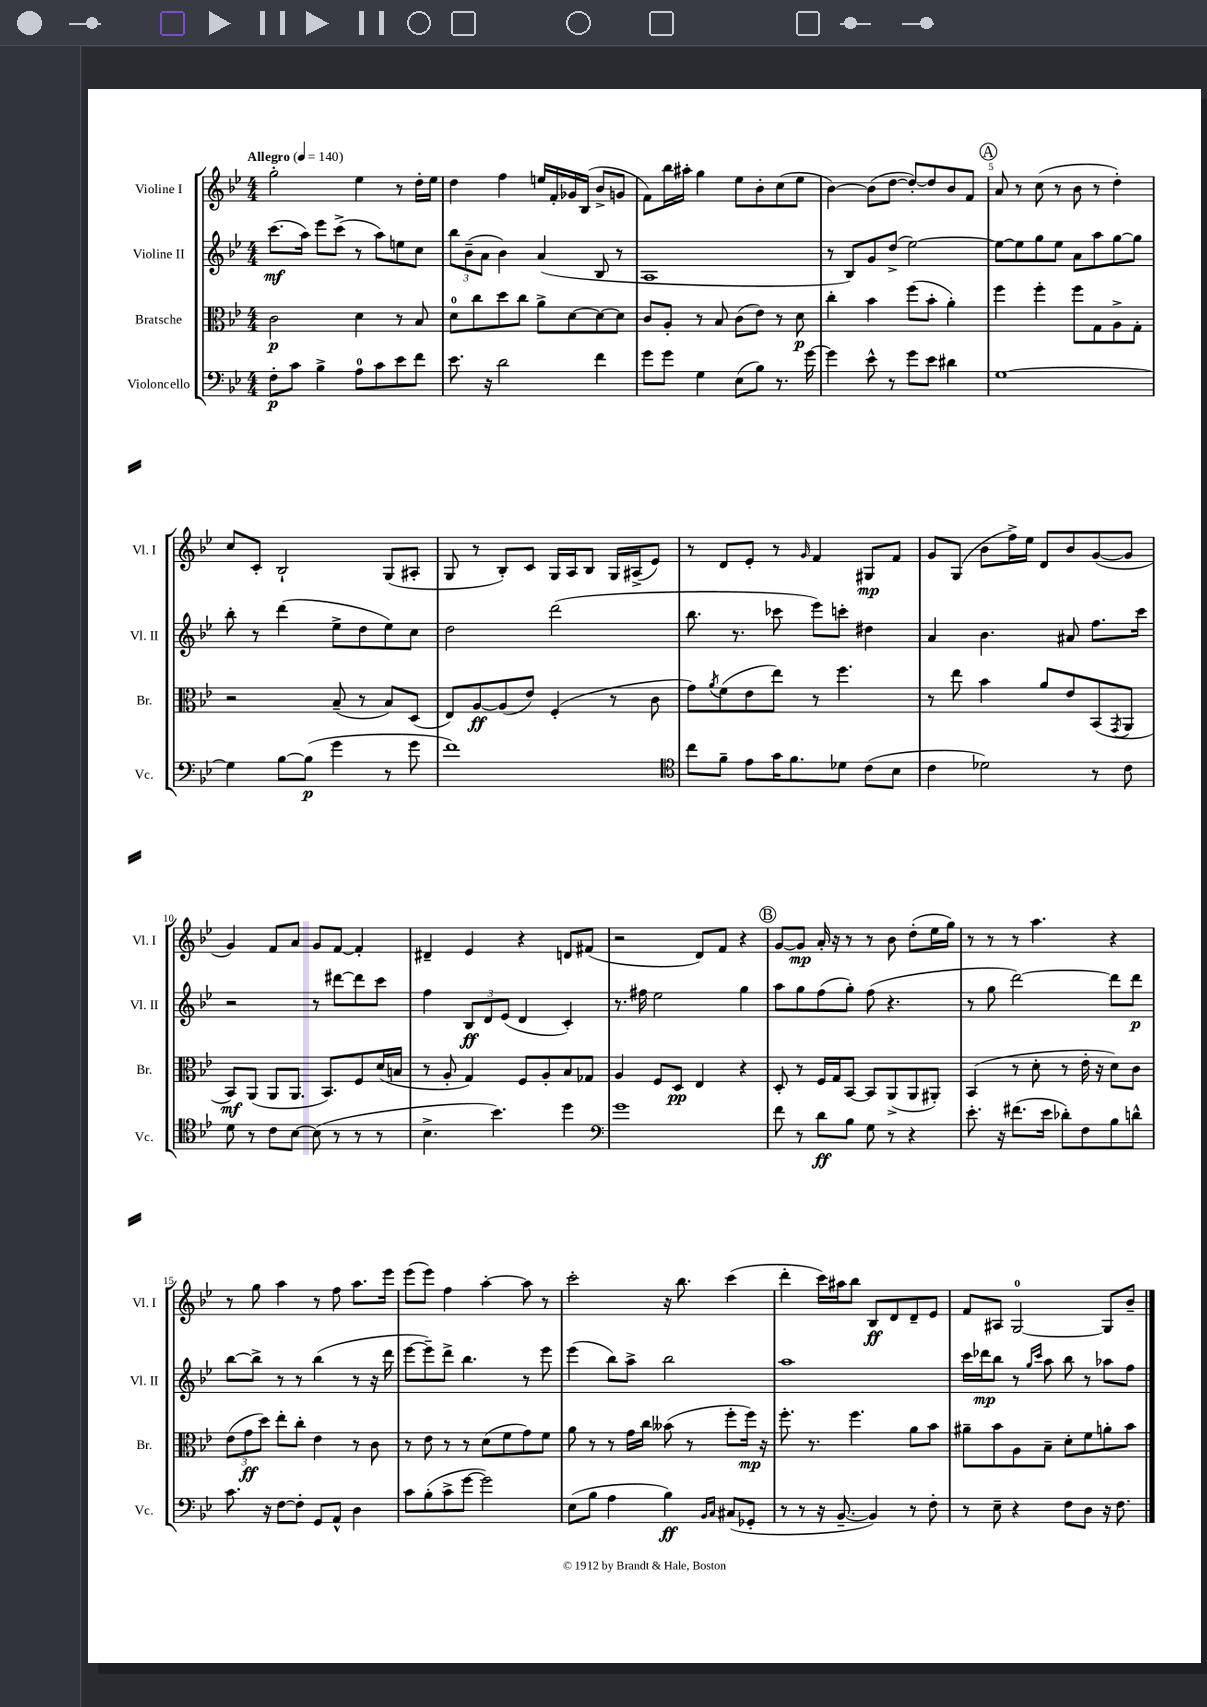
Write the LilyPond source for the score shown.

<<
\new StaffGroup <<
\new Staff = "s0" \with { instrumentName = "Violine I" shortInstrumentName = "Vl. I" } {
    \clef treble \key bes \major \numericTimeSignature \time 4/4 \tempo "Allegro" 4 = 140
    g''2-. ees''4 r8 d''16-. ees''16 |
    d''4 f''4 e''16 f'16-. ges'16 bes16( bes'8-> g'8 |
    f'8) bes''16 ais''16-. g''4 ees''8 bes'8-. c''8( ees''8 |
    bes'4~) bes'8( d''8~ d''8~-.) d''8 bes'8 f'8 |
    \mark \markup { \circle "A" } a'8 r8 c''8( r8 bes'8 r8 d''4-.) |
    c''8 c'8-. bes2-! g8( ais8-. |
    g8 r8 bes8-.) c'8 g16 a16 bes8 g16 ais16->( ees'8) |
    r8 d'8 ees'8-. r8 \grace { g'16 } f'4 gis8\mp f'8 |
    g'8 g8( bes'8 f''16->) ees''16 d'8 bes'8 g'8~( g'8 |
    g'4) f'8 a'8 g'8 f'8~ f'4-. |
    dis'4-- ees'4 r4 d'8 fis'8( |
    r2 d'8) f'8 r4 |
    \mark \markup { \circle "B" } g'8~ g'8\mp a'16-. r16 r8 r8 bes'8 d''8-.( ees''16 g''16) |
    r8 r8 r8 a''4. r4 |
    r8 g''8 a''4 r8 f''8 a''8. ees'''16 |
    ees'''8( ees'''8) f''4 a''4~-. a''8 r8 |
    c'''2-. r16 bes''8. c'''4( |
    d'''4-. c'''16) ais''16 bes''8 bes8\ff d'8 d'8-- ees'8 |
    f'8 ais8 g2-0~ g8 bes'8-- \bar "|." |
}
\new Staff = "s1" \with { instrumentName = "Violine II" shortInstrumentName = "Vl. II" } {
    \clef treble \key bes \major \numericTimeSignature \time 4/4
    c'''8.\mf( a''16) ees'''8 c'''8->( r8 a''8) e''8 c''8 |
    \tuplet 3/2 { bes''8 bes'8--( a'8 } bes'4) a'4( bes8 r8 |
    a1 |
    r8 bes8) g'8 d''8->( ees''2~) |
    \mark \markup { \circle "A" } ees''8~ ees''8 g''8 ees''8 a'8 a''8 g''8~ g''8 |
    bes''8-. r8 d'''4( ees''8-> d''8 ees''8) c''8 |
    d''2 d'''2( |
    bes''8. r8. ces'''8 ees'''8) c'''8-. dis''4 |
    a'4 bes'4. ais'8 f''8. c'''16 |
    r2 r8 dis'''8~ dis'''8 c'''8 |
    f''4 \tuplet 3/2 { bes8\ff d'8 ees'8( } d'4 c'4-.) |
    r8. fis''16 ees''2 g''4 |
    \mark \markup { \circle "B" } a''8 g''8 f''8( g''8-.) f''8( r4. |
    r8 g''8 d'''2~) d'''8 d'''8\p |
    bes''8~ bes''8-> r8 r8 bes''4( r8 r16 d'''16 |
    ees'''8~ ees'''8--) d'''8-> bes''4. r8 ees'''8 |
    ees'''4( bes''8) a''8-> bes''2 |
    a''1 |
    c'''16 des'''16\mp bes''8 r8 \grace { g''16 c'''16 } a''8 bes''8 r8 aes''8 f''8 \bar "|." |
}
\new Staff = "s2" \with { instrumentName = "Bratsche" shortInstrumentName = "Br." } {
    \clef alto \key bes \major \numericTimeSignature \time 4/4
    c'2\p d'4 r8 bes8 |
    d'8-0 c''8 d''8 c''8 a'8-> d'8~ d'8~ d'8 |
    c'8 a8-. r8 bes8 c'8( ees'8) r8 d'8\p |
    c''4-. bes'4 f''8( bes'8-. a'4-.) |
    \mark \markup { \circle "A" } f''4 f''4-. f''8 g8 a8-> g8-. |
    r2 bes8--( r8 bes8) d8( |
    ees8) a8~\ff a8( ees'8) f4-.( r8 c'8 |
    g'8) \acciaccatura { a'8 } f'8( ees'8 ees''8) r8 f''4. |
    r8 ees''8 bes'4 a'8 ees'8 bes,8( \acciaccatura { g,8 } a,8 |
    bes,8\mf) a,8( a,8 a,8. bes,8.) f8 d'16( b16 |
    r8 a8-. g4) f8 a8-. bes8 ges8 |
    a4 f8 d8\pp ees4 r4 |
    \mark \markup { \circle "B" } d8-. r8 f16 g16 bes,8~ bes,8 a,8->( a,8 ais,8-.) |
    bes,4( r8 d'8-. r8 ees'16-. r16 d'8) c'8 |
    \tuplet 3/2 { ees'8( g'8\ff d''8) } ees''8-. c''8-. ees'4 r8 c'8 |
    r8 ees'8 r8 r8 d'8( f'8 g'8) f'8 |
    a'8 r8 r8 g'16 c''16 beses'8( r8 f''8-. f''16\mp) r16 |
    f''8.-. r8. f''4. a'8 bes'8 |
    ais'8-- bes'8 a8 bes8-- d'8-. f'8 a'8-. bes'8 \bar "|." |
}
\new Staff = "s3" \with { instrumentName = "Violoncello" shortInstrumentName = "Vc." } {
    \clef bass \key bes \major \numericTimeSignature \time 4/4
    f8-.\p c'8 bes4-> a8-0 c'8 ees'8 f'8 |
    ees'8. r16 d'2 f'4 |
    g'8 g'8 g4 ees8( bes8) r8. g'16~ |
    g'4 ees'8-^ r8 g'8 ees'8 dis'4 |
    \mark \markup { \circle "A" } g1~ |
    g4 bes8~ bes8\p( g'4 r8 g'8 |
    f'1) |
    \clef tenor c''8 f'8-- ees'8 g'16 f'8. des'8 c'8( bes8 |
    c'4 des'2) r8 c'8 |
    d'8 r8 c'8 bes8~ bes8( r8 r8 r8 |
    bes4.-> bes'4.) d''4 |
    \clef bass g'1 |
    \mark \markup { \circle "B" } f'8 r8 d'8\ff bes8 g8 r8 r4 |
    ees'8.-. r16 fis'8.( ees'16 des'8-.) f8 bes8 d'8-^ |
    c'8. r16 f8~ f8-. g,8 a,8-^ d4 |
    c'8 bes8-.( c'8-> g'8~ g'2) |
    ees8( bes8 a4 bes4\ff) \grace { bes,16 c16 } cis8( ges,8-. |
    r8 r8 r16 bes,8.~-- bes,4) r8 f8-. |
    r8 ees8-- r4 f8 d8 r16 f8. \bar "|." |
}
>>
>>
\layout { \context { \Score \override BarNumber.break-visibility = ##(#f #t #t) barNumberVisibility = #(every-nth-bar-number-visible 5) } }
